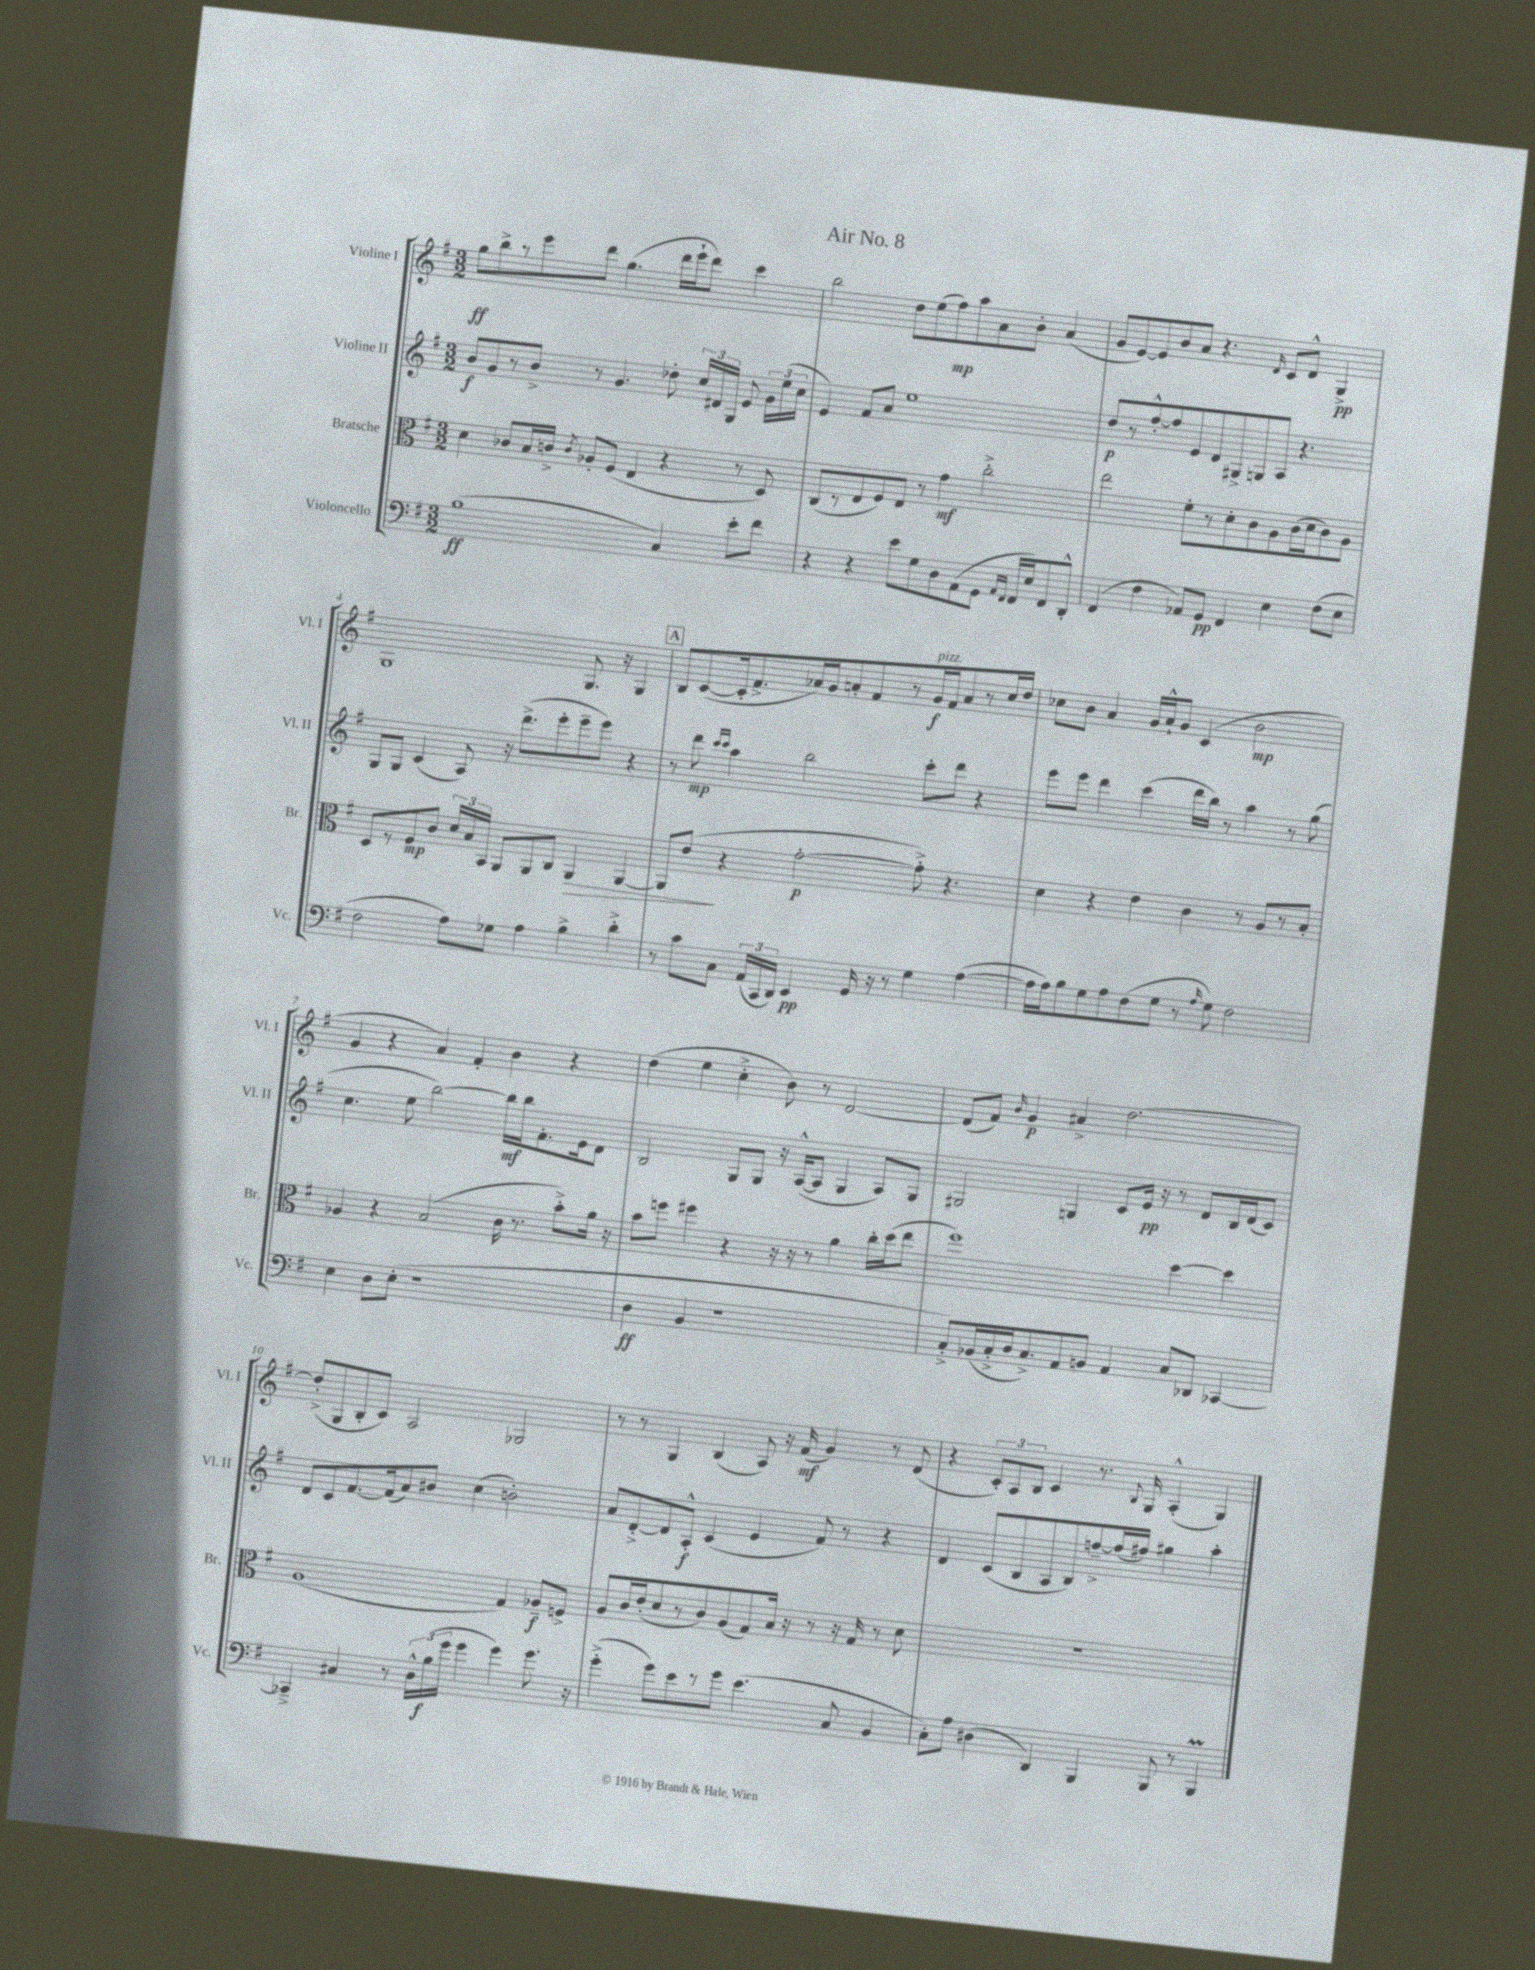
\header { title = "Air No. 8" }
<<
\new StaffGroup <<
\new Staff = "s0" \with { instrumentName = "Violine I" shortInstrumentName = "Vl. I" } {
    \clef treble \key g \major \numericTimeSignature \time 3/2
    \autoBeamOff g''8[\ff b''8-> r8 e'''8 d'''8] g''4.( d'''16[ e'''16-! d'''8]) c'''4 |
    b''2 d''8[ e''8( fis''8\mp) a''8 a'8 b'8]-. a'4( |
    g'8[ e'8~) e'8 b'8 a'8] r4. \grace { d'16 } c'8[ d'8]-^ g4->\pp |
    g1 g8. r16 g4 |
    \mark \markup { \box "A" } b8[ c'8~( c'16-. fis'8.-> aes'16) g'16 a'8-. fis'8 r8 g'16\f^\markup { \italic "pizz." } fis'16 a'8 r8 c''16 d''16] |
    ces''8[ b'8] a'4 g'16[ a'16-!-^ g'8] c'4( b'2\mp |
    g'4 r4 a'4) fis'4-. b'4 r4 |
    d''4( e''4 c''4-.-> b'8) r8 d'2~ |
    d'8[( fis'8]) \grace { b'16 } g'4\p ais'4-> d''2.~ |
    d''8[-.->( g8 b8-. c'8]) a2 ges2 |
    r8 r8 g4 b4( a8) r16 fis'16\mf( g'4) r8 d'8( |
    r4 \tuplet 3/2 { c'8[-.) a8 b8] } c'4 r8. \appoggiatura { b8 } g16 a4-.-^( g4) \bar "|." |
}
\new Staff = "s1" \with { instrumentName = "Violine II" shortInstrumentName = "Vl. II" } {
    \clef treble \key g \major \numericTimeSignature \time 3/2
    \autoBeamOff b'8[\f g'8 r8 b'8]-> r8 g'4. des''8-. \tuplet 3/2 { c''16[ dis'16 g16] } e'8 \tuplet 3/2 { g'16[ e''16( c''16] } |
    e'4) fis'8[ a'8] e''1 |
    d''8[\p r8 fis''8~-.-^ fis''8 e'8 d'8 gis8-> g8 a8] r4. |
    g8[ g8] c'4( a8) r16 d'''8.[->( e'''8-. e'''8-- e'''8]) r4 |
    \mark \markup { \box "A" } r8 d'''8\mp \grace { c'''16[ c'''16] } a''4 b''2 c'''8[-. d'''8] r4 |
    e'''8[ e'''8] d'''4 c'''4( d'''16[ b''16]) r8 a''4 r8 g''8( |
    c''4. e''8 b''2~) b''16[\mf b''16 fis'8.-. e'16 d'8] |
    b2 g8[ g8] r16 a16[~-^( a8] g4 a8[) g8] |
    gis2 g4 c'8[ e'16]\pp r16 r8 d'8[ b16 d'16( c'8]) |
    d'8[ c'8 fis'8.~ fis'16( a'8) bis'8] c''4( b'2-.) |
    a'8[ d'8~-.-> d'8 a8]-.-^\f c'4( e'4 fis'8) r8 r4 |
    d'4 c'8[( b8 a8 b8) f''8~---> f''16( fis''16]) gis''4 a''4-. \bar "|." |
}
\new Staff = "s2" \with { instrumentName = "Bratsche" shortInstrumentName = "Br." } {
    \clef alto \key g \major \numericTimeSignature \time 3/2
    \autoBeamOff d'4 ces'8[ b16 c'16]-> \acciaccatura { c'8 } aes8[-. fis8]( e4 r4 r8 d8) |
    c8[( r8 e8 fis8) e8] r8 g'4\mf c''2-.-> |
    e''2 fis'8[-. r8 d'8-. c'8 a8 c'16( d'16 c'8) a8] |
    d8[ r8 fis8\mp c'8] \tuplet 3/2 { d'16[ b16 b,16] } a,8[ a,8 c8] a,4\> a,4~ |
    \mark \markup { \box "A" } a,8[ e'8]\!( r4 g'2~-.\p g'8-.->) r4. |
    d'4 r4 e'4 c'4 r8 a8[ r8 b8]-. |
    aes4 r4 b2( c'16 r8. b'8[-.->) a'16] r16 |
    b'8[ f''8] fis''4 r4 r16 r16 r8 a'4 c''16[-. d''16( e''8] |
    fis''1) d''4~ d''4 |
    a1( g4) aes8[--\f f8]-> |
    a8[ c'16 e'16-.( d'8 r8 c'8) a8( g8) b16] r16 r8 r16 g16 r8 d'8 |
    R1. \bar "|." |
}
\new Staff = "s3" \with { instrumentName = "Violoncello" shortInstrumentName = "Vc." } {
    \clef bass \key g \major \numericTimeSignature \time 3/2
    \autoBeamOff b1\ff( c4) e'8[-. fis'8] |
    r4 r4 e'8[ g8 d8 a,8( g,8] \grace { a,16[ fis,16] } fis,16[ e16) fis,8 d,8]-.-^ |
    fis,4( fis4 aes,8[) g,8]\pp fis,4 e4 fis8[( e8] |
    fis2 a8[) ges8] a4 b4-> d'4-.-> |
    \mark \markup { \box "A" } r8 c'8[ c8] \tuplet 3/2 { a,16[( c,16 d,16]) } e,4\pp g,16 r16 r8 g4 a4~( |
    a16[ a16) b8 g8 a8 fis8( g8] r8 \grace { a16 } g8) fis2 |
    e4 d8[ e8]-.( r1 |
    d4\ff b,4 r1 |
    c8[-.->) bes,16( c16-.-> d16 c8.->) a,8 b,8] a,4 c8[ des,8] ces,4~ |
    ces,4---> cis4 r8 \tuplet 3/2 { d16[-^ b16\f( g'16] } g'4 g'4) g'8. r16 |
    g'4-.->( g'8[) e'8 r8 g'8] e'4.( c8 b,4 |
    c8[-.) a8] dis4( d,4) b,,4 b,,8 r8 b,,4\prall \bar "|." |
}
>>
>>
